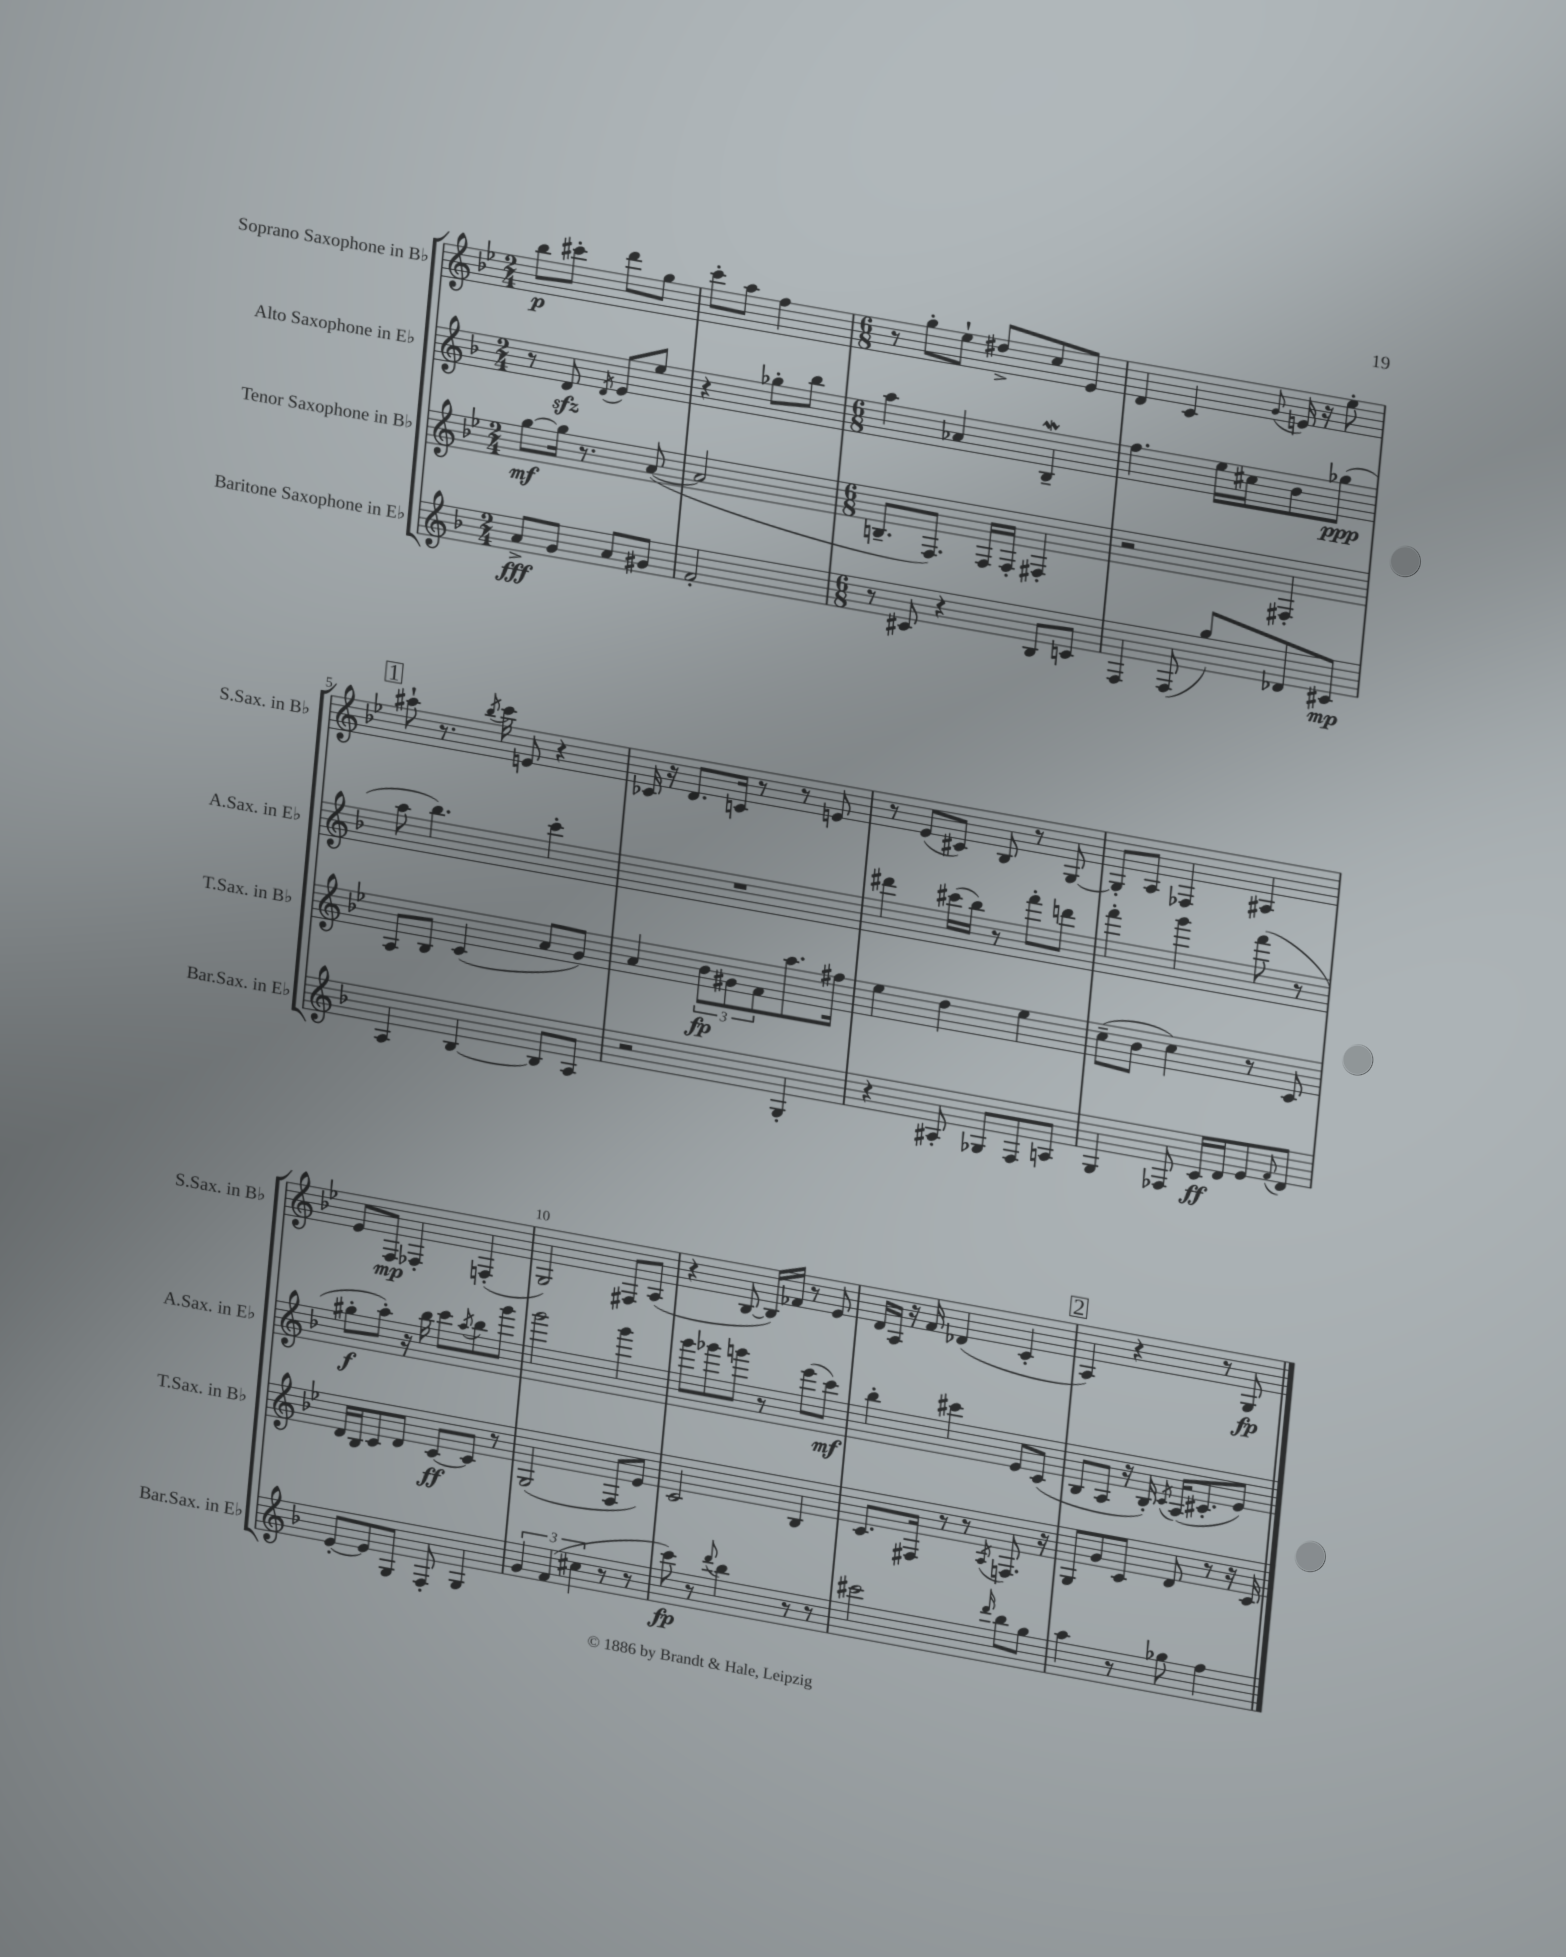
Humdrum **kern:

**kern	**kern	**kern	**kern
*staff4	*staff3	*staff2	*staff1
*clefG2	*clefG2	*clefG2	*clefG2
*k[b-]	*k[b-e-]	*k[b-]	*k[b-e-]
*M2/4	*M2/4	*M2/4	*M2/4
8a^/L	[8gg\L	8r	8bb-\L
8g/J	16gg\]Jk	8d/	8ccc#'\J
.	8.r	.	.
.	.	8qd/	.
8a/L	.	8e/L	8ddd\L
8g#/J	([8a/	8ee/J	8gg\J
=	=	=	=
2f'/	2a/]	4r	8ccc'\L
.	.	.	8aa\J
.	.	8gg-'\L	4ff\
.	.	8bb-\J	.
=	=	=	=
*M6/8	*M6/8	*M6/8	*M6/8
8r	8.B~/L	4aa\	8r
8c#/	.	.	8gg'\L
.	8.F/J)	.	.
4r	.	4a-/	8ee-`\J
.	16F/LL	.	8dd#^/L
.	16F'/JJ	.	.
8B-/L	4F#'/	4B-~/	8cc/
8c/J	.	.	8e-/J
=	=	=	=
4F/	2r	4.ff\	4d/
(8F/	.	.	4c/
8gg/L)	.	16ee\LL	.
.	.	16cc#\J	.
.	.	.	8qqg/
8d-/	4F#'/	8b-\	16e/
.	.	.	16r
8c#/J	.	(8gg-\J	8ee-'\
=	=	=	=
4A/	8A/L	8aa\	8aa#`\
.	8B-/J	4.bb-\)	8.r
[4B-/	(4c/	.	.
.	.	.	8qbb-/
.	.	.	16ccc\
.	.	.	8e/
8B-/]L	8a/L	4ccc'\	4r
8A/J	8g/J)	.	.
=	=	=	=
2r	4a/	2.r	16c-/
.	.	.	16r
.	.	.	8.d/L
.	12b-\L	.	.
.	.	.	16c/Jk
.	12g#\	.	.
.	.	.	8r
.	12f\	.	.
4G'/	8.aa\	.	8r
.	.	.	8e/
.	16ff#\Jk	.	.
=	=	=	=
4r	4ee-\	4ddd#\	8r
.	.	.	(8e-/L
8A#'/	4dd\	(16ccc#\LL	8c#/J)
.	.	16bb-\JJ)	.
8G-/L	.	8r	8B-/
8F/	4ee-\	8fff'\L	8r
8A/J	.	8ddd\J	[8G/
=	=	=	=
4G/	(8cc~\L	4fff'\	8G'/]L
.	8b-\J	.	8A/J
8F-/	4cc\)	4ggg\	4F-/
16c/LL	.	.	.
16d/J	.	.	.
8e/	8r	(8fff\	4A#/
8qqf/	.	.	.
8d/J	8c/	8r	.
=	=	=	=
[8e'/L	16d/LL	8gg#'\L	8e-/L
.	16B-/J	.	.
8e/]	8c/	8aa'\J)	8F/J
8G/J	8d/J	16r	4F-'/
.	.	16bb-\	.
8F'/	[8c/L	8ccc\L	.
.	.	8qaa/	.
4G/	8c/]J	8bb-\	(4F'/
.	8r	8ggg\J	.
=	=	=	=
6g/	(2G/	2ggg\	2G/)
(6f/	.	.	.
6cc#\	.	.	.
8r	8F/L	4ggg\	8F#/L
8r	8e-/J)	.	(8A/J
=	=	=	=
8ccc\)	2c/	8ggg\L	4r
8r	.	8ggg-\	.
8qqddd/	.	.	.
4bb-\	.	8ggg\J	[8B-/
.	.	8r	16B-/]LL)
.	.	.	16f-/JJ
8r	4B-/	(8eee\L	8r
8r	.	8ccc\J)	8e-/
=	=	=	=
2ccc#\	8.c/L	4bb-'\	16d/LL
.	.	.	16A/JJ
.	.	.	16r
.	16F#/Jk	.	16f/
.	8r	4ccc#\	(4d-/
.	8r	.	.
16qqddd/	8qA/	.	.
8bb-\L	8.F/	8e/L	4c'/
8gg\J	.	(8c/J	.
.	16r	.	.
=	=	=	=
4aa\	8G/L	8B-/L	4A/)
.	8g/	8A/J	.
8r	8c/J	16r	4r
.	.	16B-'/)	.
.	.	8qc/	.
8gg-\	8d/	(16A/LK	.
.	.	8.c#'/	.
4ff\	8r	.	8r
.	16r	8e/J)	8G/
.	16c/	.	.
==	==	==	==
*-	*-	*-	*-
